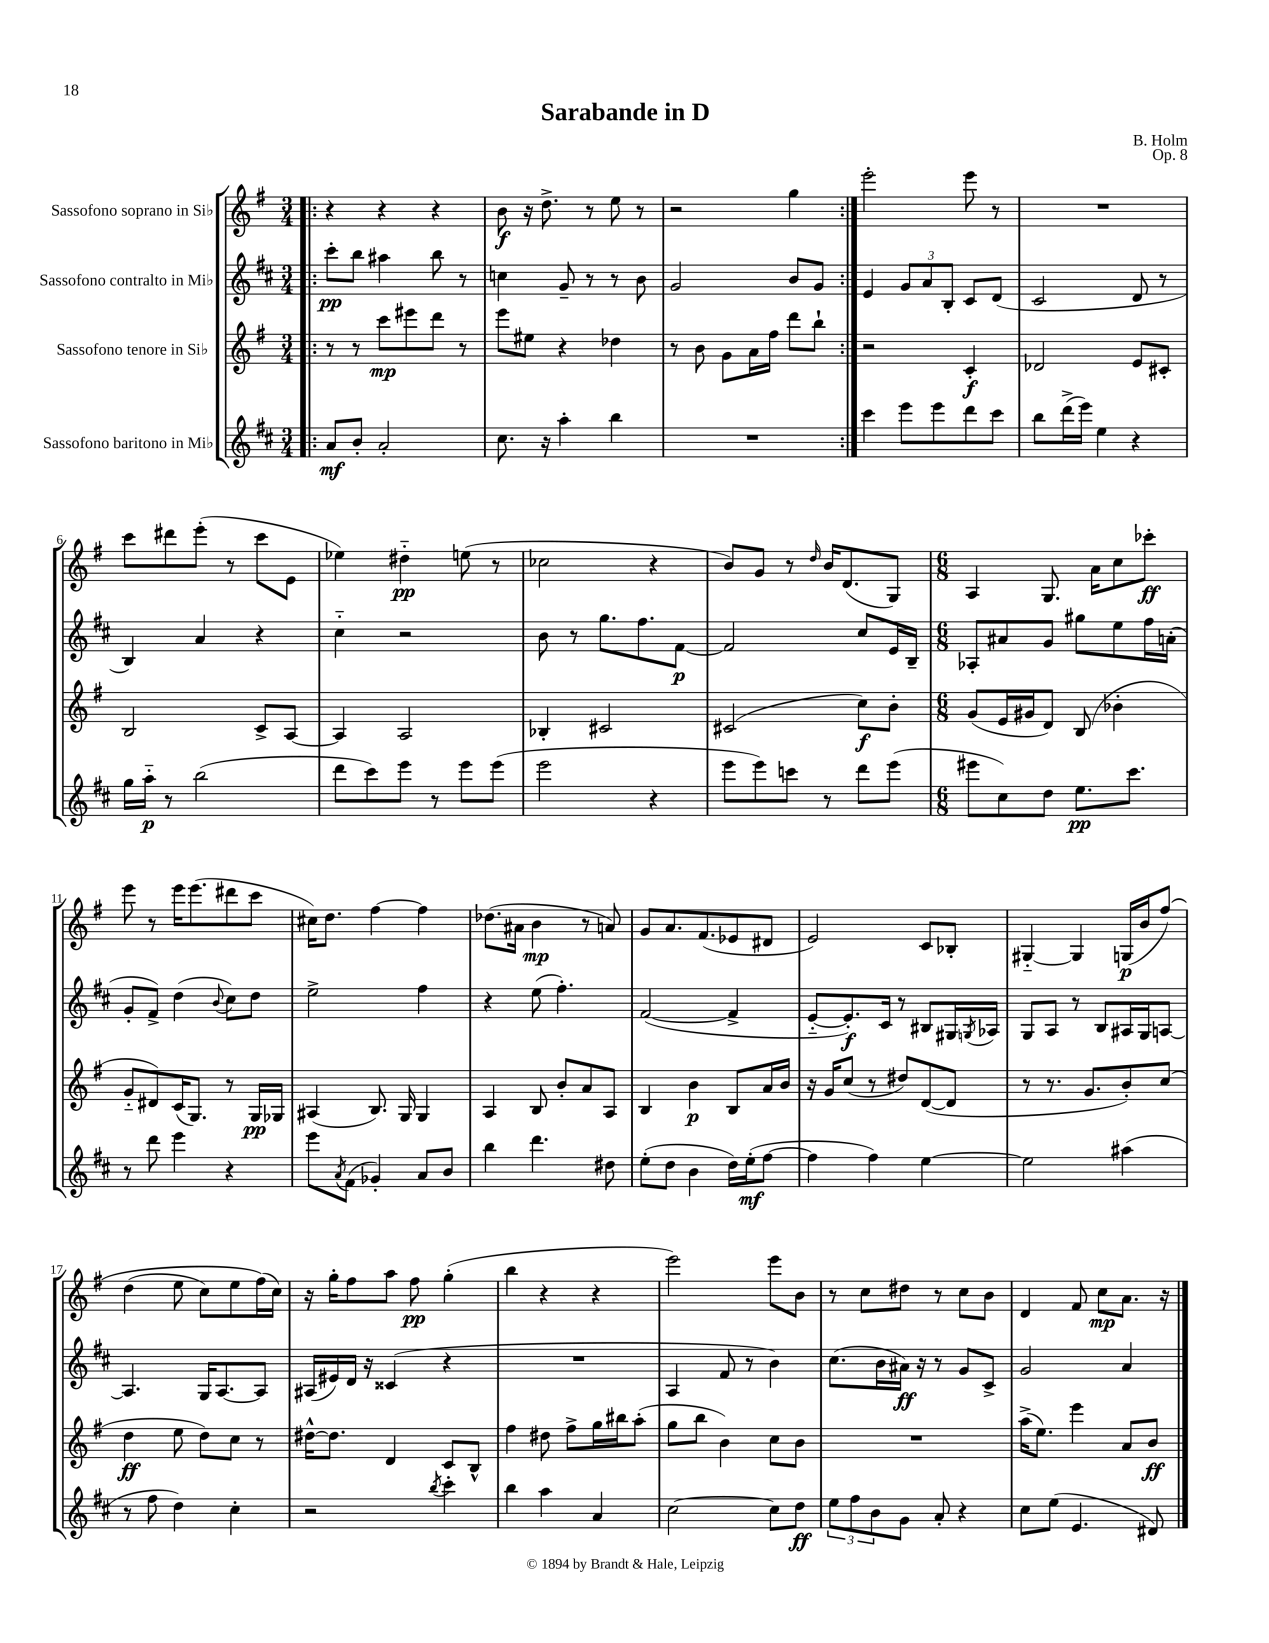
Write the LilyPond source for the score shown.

\header { title = "Sarabande in D" composer = "B. Holm" opus = "Op. 8" }
<<
\new StaffGroup <<
\new Staff = "s0" \with { instrumentName = "Sassofono soprano in Sib" } {
    \clef treble \key g \major \numericTimeSignature \time 3/4
    \repeat volta 2 { \bar ".|:" r4 r4 r4 |
    b'8\f r16 d''8.-> r8 e''8 r8 |
    r2 g''4 | }
    e'''2-. e'''8 r8 |
    R2. |
    c'''8 dis'''8 e'''8-.( r8 c'''8 e'8 |
    ees''4) dis''4-_\pp e''8( r8 |
    ces''2 r4 |
    b'8) g'8 r8 \grace { d''16 } b'16 d'8.( g8) |
    \numericTimeSignature \time 6/8 a4 g8. a'16 c''8 ces'''8-.\ff |
    e'''8 r8 e'''16 e'''8.( dis'''8 c'''8 |
    cis''16) d''8. fis''4~ fis''4 |
    des''8.( ais'16 b'4\mp r8 a'8) |
    g'8 a'8. fis'8.( ees'8 dis'8 |
    e'2) c'8 bes8-. |
    gis4~-_ gis4 g16\p( b'16 fis''8)\( |
    d''4( e''8 c''8) e''8 fis''16(\) c''16) |
    r16 g''16-. fis''8 a''8 fis''8\pp g''4-.( |
    b''4 r4 r4 |
    e'''2) e'''8 b'8 |
    r8 c''8 dis''8 r8 c''8 b'8 |
    d'4 fis'8 c''8\mp a'8. r16 \bar "|." |
}
\new Staff = "s1" \with { instrumentName = "Sassofono contralto in Mib" } {
    \clef treble \key d \major \numericTimeSignature \time 3/4
    \repeat volta 2 { \bar ".|:" cis'''8-.\pp b''8 ais''4 b''8 r8 |
    c''4 g'8-- r8 r8 b'8 |
    g'2 b'8 g'8 | }
    e'4 \tuplet 3/2 { g'8 a'8 b8-. } cis'8 d'8( |
    cis'2 d'8 r8 |
    b4) a'4 r4 |
    cis''4-_ r2 |
    b'8 r8 g''8. fis''8. fis'8~\p |
    fis'2 cis''8 e'16 b16-- |
    \numericTimeSignature \time 6/8 aes8-. ais'8 g'8 gis''8 e''8 fis''16 a'16-.( |
    g'8-. fis'8->) d''4( \appoggiatura { b'8 } cis''8) d''8 |
    e''2-> fis''4 |
    r4 e''8( fis''4.-.) |
    fis'2~( fis'4-> |
    e'8~-_ e'8.-.\f) cis'16 r8 bis8 gis16 \acciaccatura { g8 } aes16 |
    g8 a8 r8 b8 ais16 g16 a8~ |
    a4. g16 a8.~ a8 |
    ais16( eis'16) d'16 r16 cisis'4( r4 |
    R2. |
    a4 fis'8 r8 b'4) |
    cis''8.( b'16 ais'16\ff) r16 r8 g'8 cis'8-> |
    g'2 a'4 \bar "|." |
}
\new Staff = "s2" \with { instrumentName = "Sassofono tenore in Sib" } {
    \clef treble \key g \major \numericTimeSignature \time 3/4
    \repeat volta 2 { \bar ".|:" r8 r8 c'''8\mp eis'''8 d'''8 r8 |
    e'''8 eis''8 r4 des''4 |
    r8 b'8 g'8 a'16 fis''16 d'''8 b''8-! | }
    r2 c'4-.\f |
    des'2 e'8 cis'8-. |
    b2 c'8-> a8~ |
    a4 a2 |
    bes4-. cis'2 |
    cis'2( c''8\f) b'8-. |
    \numericTimeSignature \time 6/8 g'8( e'16 gis'16 d'8) b8( bes'4-. |
    g'8-_ dis'8) c'16( g8.) r8 g16\pp ges16 |
    ais4( b8.) g16 g4 |
    a4 b8 b'8-. a'8 a8 |
    b4 b'4\p b8 a'16 b'16 |
    r16 g'16 c''8( r8 dis''8) d'8~( d'8 |
    r8 r8. g'8. b'8-.) c''8( |
    d''4\ff e''8 d''8) c''8 r8 |
    dis''16~-^ dis''8. d'4 c'8 b8-^ |
    fis''4 dis''8 fis''8-> g''16 bis''16 a''8-.( |
    g''8 b''8 b'4) c''8 b'8 |
    R2. |
    a''16->( e''8.) e'''4 a'8 b'8\ff \bar "|." |
}
\new Staff = "s3" \with { instrumentName = "Sassofono baritono in Mib" } {
    \clef treble \key d \major \numericTimeSignature \time 3/4
    \repeat volta 2 { \bar ".|:" a'8\mf b'8-. a'2-. |
    cis''8. r16 a''4-. b''4 |
    R2. | }
    cis'''4 e'''8 e'''8 d'''8 cis'''8 |
    b''8 d'''16->( e'''16) e''4 r4 |
    g''16 a''16-_\p r8 b''2( |
    d'''8 cis'''8) e'''8 r8 e'''8 e'''8( |
    e'''2 r4 |
    e'''8 e'''8) c'''8 r8 d'''8 e'''8( |
    \numericTimeSignature \time 6/8 eis'''8 cis''8) d''8 e''8.\pp cis'''8. |
    r8 d'''8 e'''4 r4 |
    e'''8 \acciaccatura { a'8 } fis'8( ges'4-.) a'8 b'8 |
    b''4 d'''4. dis''8 |
    e''8-.( d''8 b'4 d''16) e''16-.\mf( fis''8~ |
    fis''4 fis''4) e''4~ |
    e''2 ais''4( |
    r8 fis''8 d''4) cis''4-. |
    r2 \acciaccatura { b''8 } cis'''4-. |
    b''4 a''4 a'4 |
    cis''2~ cis''8 d''8\ff |
    \tuplet 3/2 { e''8 fis''8 b'8 } g'8 a'8-. r4 |
    cis''8 e''8( e'4. dis'8) \bar "|." |
}
>>
>>
